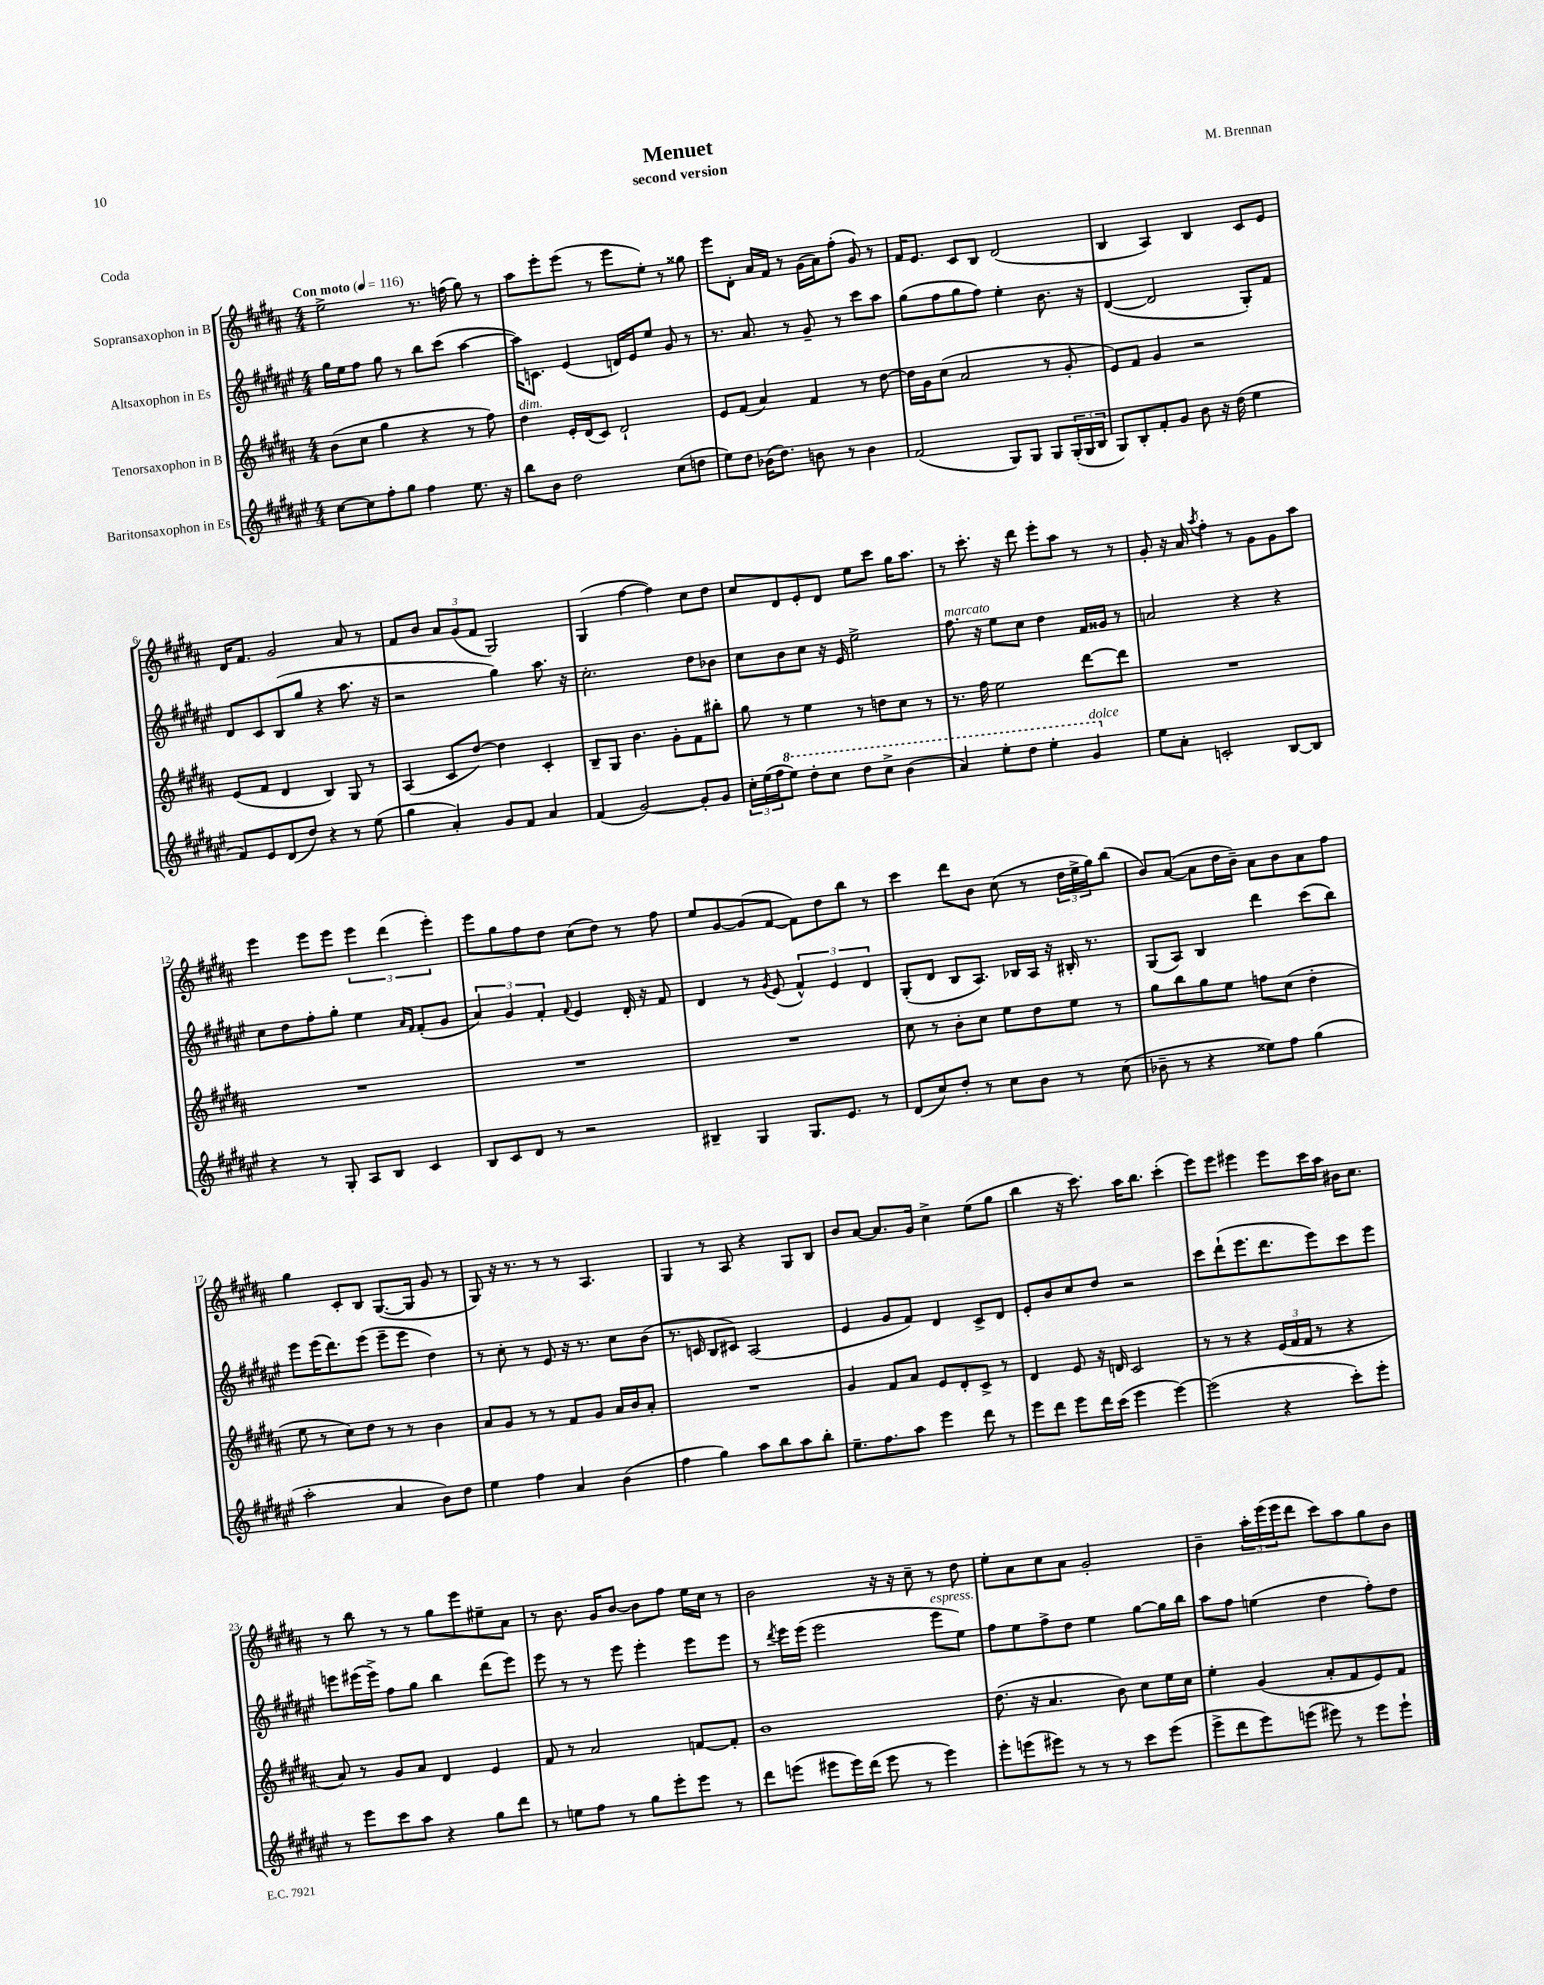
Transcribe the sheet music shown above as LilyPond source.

\header { title = "Menuet" composer = "M. Brennan" subtitle = "second version" piece = "Coda" }
<<
\new StaffGroup <<
\new Staff = "s0" \with { instrumentName = "Sopransaxophon in B" } {
    \clef treble \key b \major \numericTimeSignature \time 4/4 \tempo "Con moto" 4 = 116
    e''2-> r8. f''16( gis''8) r8 |
    ais''8 e'''8-. e'''8( r8 e'''8 e''8-.) r8 gisis''8 |
    e'''8 dis'8-. ais'16 fis'16 r8 gis'16( ais'16) fis''8-.( gis'8) r8 |
    fis'16 e'8. cis'8 b8 dis'2( |
    b4 ais4) b4 cis'8 e'8 |
    dis'16 fis'8. gis'2 ais'8 r8 |
    fis'8 b'8 \tuplet 3/2 { ais'8 gis'8( fis'8 } gis2) |
    gis4( fis''4~ fis''4) cis''8 dis''8 |
    cis''8 dis'8 e'8-. dis'8 e''8 cis'''8 gis''16 ais''8. |
    r8 cis'''8.-. r16 dis'''8 e'''8-. ais''8 r8 r8 |
    gis'8-. r16 ais'16 \acciaccatura { ais''8 } fis''4-. r8 gis'8 gis'8 ais''8 |
    e'''4 e'''8 e'''8 \tuplet 3/2 { e'''4 dis'''4( e'''4-.) } |
    e'''8 gis''8 fis''8 dis''8 cis''8( dis''8) r8 fis''8 |
    e''8 gis'8~ gis'8( fis'8~ fis'8) dis''8 b''8 r8 |
    cis'''4 dis'''8 b'8 cis''8( r8 \tuplet 3/2 { dis''16 e''16-> gis''16) } b''8( |
    b'8) ais'8~( ais'8 dis''16 b'16--) ais'8 b'8 ais'8 fis''8 |
    gis''4 cis'8-. b8 gis8.~( gis16 gis'8 r8 |
    gis8) r16 r8. r8 r8 ais4. |
    gis4 r8 ais8 r4 gis8 b8 |
    b'8 ais'8~ ais'8. gis'16 cis''4-> e''8( gis''8 |
    b''4 r16 cis'''8.) ais''16 b''8. cis'''4-.( |
    e'''8) e'''8 eis'''4 eis'''8 cis'''16 ais''16 bis'16 cis''8. |
    r8 b''8 r8 r8 gis''8 e'''8 eis''8-- ais'8 |
    r8 b'8. gis'16 b'8~ b'8 fis''8 e''16 cis''16 r8 |
    b'2 r16 r16 cis''8-- r8 dis''8 |
    e''8-. ais'8 cis''8 ais'8 gis'2-. |
    b'4-- \tuplet 3/2 { ais''16-. e'''16( e'''16 } dis'''8 cis'''8) ais''8 gis''8 b'8 \bar "|." |
}
\new Staff = "s1" \with { instrumentName = "Altsaxophon in Es" } {
    \clef treble \key fis \major \numericTimeSignature \time 4/4
    gis''16 eis''16 fis''8 gis''8 r8 b''8 cis'''8( ais''4~ |
    ais''16) c'8. eis'4( d'16) eis'16 eis''8 gis'8 r8 |
    r8. ais'8. r8 gis'8-- r8 cis'''8 ais''8 |
    gis''8( fis''8 gis''8 fis''8) eis''4-. b'8. r16 |
    dis'4~( dis'2 gis8-.) fis'8 |
    dis'8 cis'8 b8( gis''8 r4 ais''8. r16 |
    r2 gis''4) ais''8. r16 |
    cis''2.-. dis''8 bes'8 |
    cis''8 b'8 cis''8 r16 eis'16 eis''2-> |
    fis''8.^\markup { \italic "marcato" } r16 eis''8 cis''8 dis''4 fis'16 gisis'16 r8 |
    a'2 r4 r4 |
    cis''8 dis''8 fis''8-. gis''8-. eis''4 \grace { ais'16 fis'16 } fis'8-.( gis'8 |
    \tuplet 3/2 { ais'4) gis'4 fis'4-. } \appoggiatura { fis'8 } eis'4 dis'16-. r16 fis'8 |
    dis'4 r8 \acciaccatura { gis'8 } eis'8( \tuplet 3/2 { fis'4-^) eis'4 dis'4 } |
    gis8-.( dis'8 b8 ais8.) bes16 ais16 r16 bis16-. r8. |
    gis8( ais8) b4 dis'''4 cis'''8( b''8) |
    eis'''8 eis'''16( dis'''8.) eis'''8( eis'''8-- eis'''8 dis''4) |
    r8 cis''8-. r8 eis'8 r16 r8. cis''8 b'8( |
    r8. c'16 b8 cis'8) ais2( |
    eis'4 gis'8 fis'8) dis'4 cis'8-> dis'8 |
    eis'8-. b'8 cis''8 dis''8 r2 |
    cis'''8 dis'''8-!( eis'''8. dis'''8. eis'''8) cis'''8 eis'''8 |
    e'''8 eis'''16( eis'''16->) fis''8 gis''8 b''4 dis'''8( eis'''8) |
    eis'''8 r8 r8 eis'''8 eis'''4-. eis'''8 eis'''8 |
    r8 \acciaccatura { dis'''8 } eis'''16 eis'''16( eis'''2 eis'''8^\markup { \italic "espress." } eis''8) |
    fis''8 eis''8 fis''8-> dis''8 eis''4 gis''8~ gis''16 b''16 |
    ais''8 fis''8 e''4( dis''4 fis''8-.) dis''8 \bar "|." |
}
\new Staff = "s2" \with { instrumentName = "Tenorsaxophon in B" } {
    \clef treble \key b \major \numericTimeSignature \time 4/4
    b'8( cis''8 gis''4 r4 r8 fis''8) |
    dis''4^\markup { \italic "dim." } e'16-. dis'16( cis'8) dis'2-! |
    e'8 fis'8( ais'4) fis'4 r8 dis''8~ |
    dis''16 gis'16 cis''8( ais'2 r8 gis'8-. |
    e'8) fis'8 gis'4 r2 |
    e'8( fis'8 dis'4 b4) gis8 r8 |
    ais4( cis'8 dis''8~) dis''4 cis'4-. |
    b8-- gis8 b'4. gis'8-. fis'8 bis''8-. |
    gis''8 r8 e''4 r8 d''8 cis''8 r8 |
    r8. fis''16 e''2 dis'''8~ dis'''8 |
    R1 |
    R1 |
    R1 |
    R1 |
    cis''8 r8 b'8-. cis''8 e''8 dis''8 e''8 r8 |
    gis''8 b''8 gis''8 e''8 f''8 cis''8( dis''4-. |
    e''8 r8 cis''8) dis''8 r8 r8 b'4 |
    ais'8 gis'8 r8 r8 fis'8 gis'8 ais'16 b'16 ais'8-. |
    R1 |
    gis'4 fis'8 ais'8 e'8 dis'8-. cis'8-> r8 |
    dis'4 e'8 r16 d'16 cis'2 |
    r8 r8 r4 \tuplet 3/2 { e'16( fis'16 fis'16 } r8 r4 |
    ais'8) r8 gis'8 ais'8 dis'4 e'4 |
    fis'8 r8 ais'2 f'8~ f'8-. |
    b'1 |
    dis''8.( r16 ais'4. b'8) cis''8 e''16 cis''16 |
    e''4-. gis'4( ais'8-. fis'8 e'8) fis'8 \bar "|." |
}
\new Staff = "s3" \with { instrumentName = "Baritonsaxophon in Es" } {
    \clef treble \key fis \major \numericTimeSignature \time 4/4
    cis''8~ cis''8 fis''8-. gis''8 fis''4 eis''8. r16 |
    b''8 b'8 dis''2 cis''8( d''8 |
    eis''8) dis''8 bes'16( dis''8.) b'8 r8 b'4 |
    fis'2( gis8) gis8 gis8 \tuplet 3/2 { gis16-.( gis16 b16 } |
    gis8) b8-. fis'8-. gis'8 b'8 r16 dis''16( eis''4 |
    fis'8) eis'8 dis'8( dis''8) r4 r8 eis''8( |
    gis''4 ais'4-.) gis'8 fis'8 ais'4 |
    fis'4( gis'2~) gis'8-. gis'8 |
    \tuplet 3/2 { cis''16-. eis''16( fis''16 } \ottava #1 eis'''8) dis'''8-. cis'''8 dis'''8 cis'''8-> b''4( |
    ais''4) eis'''8-. dis'''8 eis'''4-. gis''4^\markup { \italic "dolce" } \ottava #0 |
    eis''8 ais'8-. c'2-. b8~ b8 |
    r4 r8 gis8-. ais8 b8 cis'4 |
    b8 cis'8 dis'8 r8 r2 |
    bis4-- gis4 gis8. eis'8. r8 |
    dis'8( cis''8) dis''8-. r8 cis''8 b'8 r8 cis''8( |
    bes'8-- r8 r4 eisis''8) fis''8 gis''4( |
    ais''2-. ais'4 b'8) dis''8 |
    eis''4 fis''4 ais'4 b'4( |
    fis''4 gis''4) ais''8 b''8 ais''8 b''8-. |
    eis''8.-- fis''8. ais''8 eis'''4 dis'''8 r8 |
    eis'''8 dis'''8 eis'''8 dis'''16 cis'''16( eis'''4 eis'''4~) |
    eis'''2( r4 cis'''8-.) eis'''8-. |
    r8 eis'''8 cis'''8 ais''8 r4 gis''8 dis'''8 |
    r8 e''8 fis''8 r8 gis''8 eis'''8-. eis'''8 r8 |
    dis'''8 e'''8( eis'''8 eis'''16) dis'''16( eis'''8 r8 eis'''4) |
    eis'''8-. e'''8( eis'''8) r8 r8 r8 cis'''8 eis'''8( |
    eis'''8-> dis'''8 eis'''8) e'''8( eis'''8) r8 eis'''8 eis'''8-! \bar "|." |
}
>>
>>
